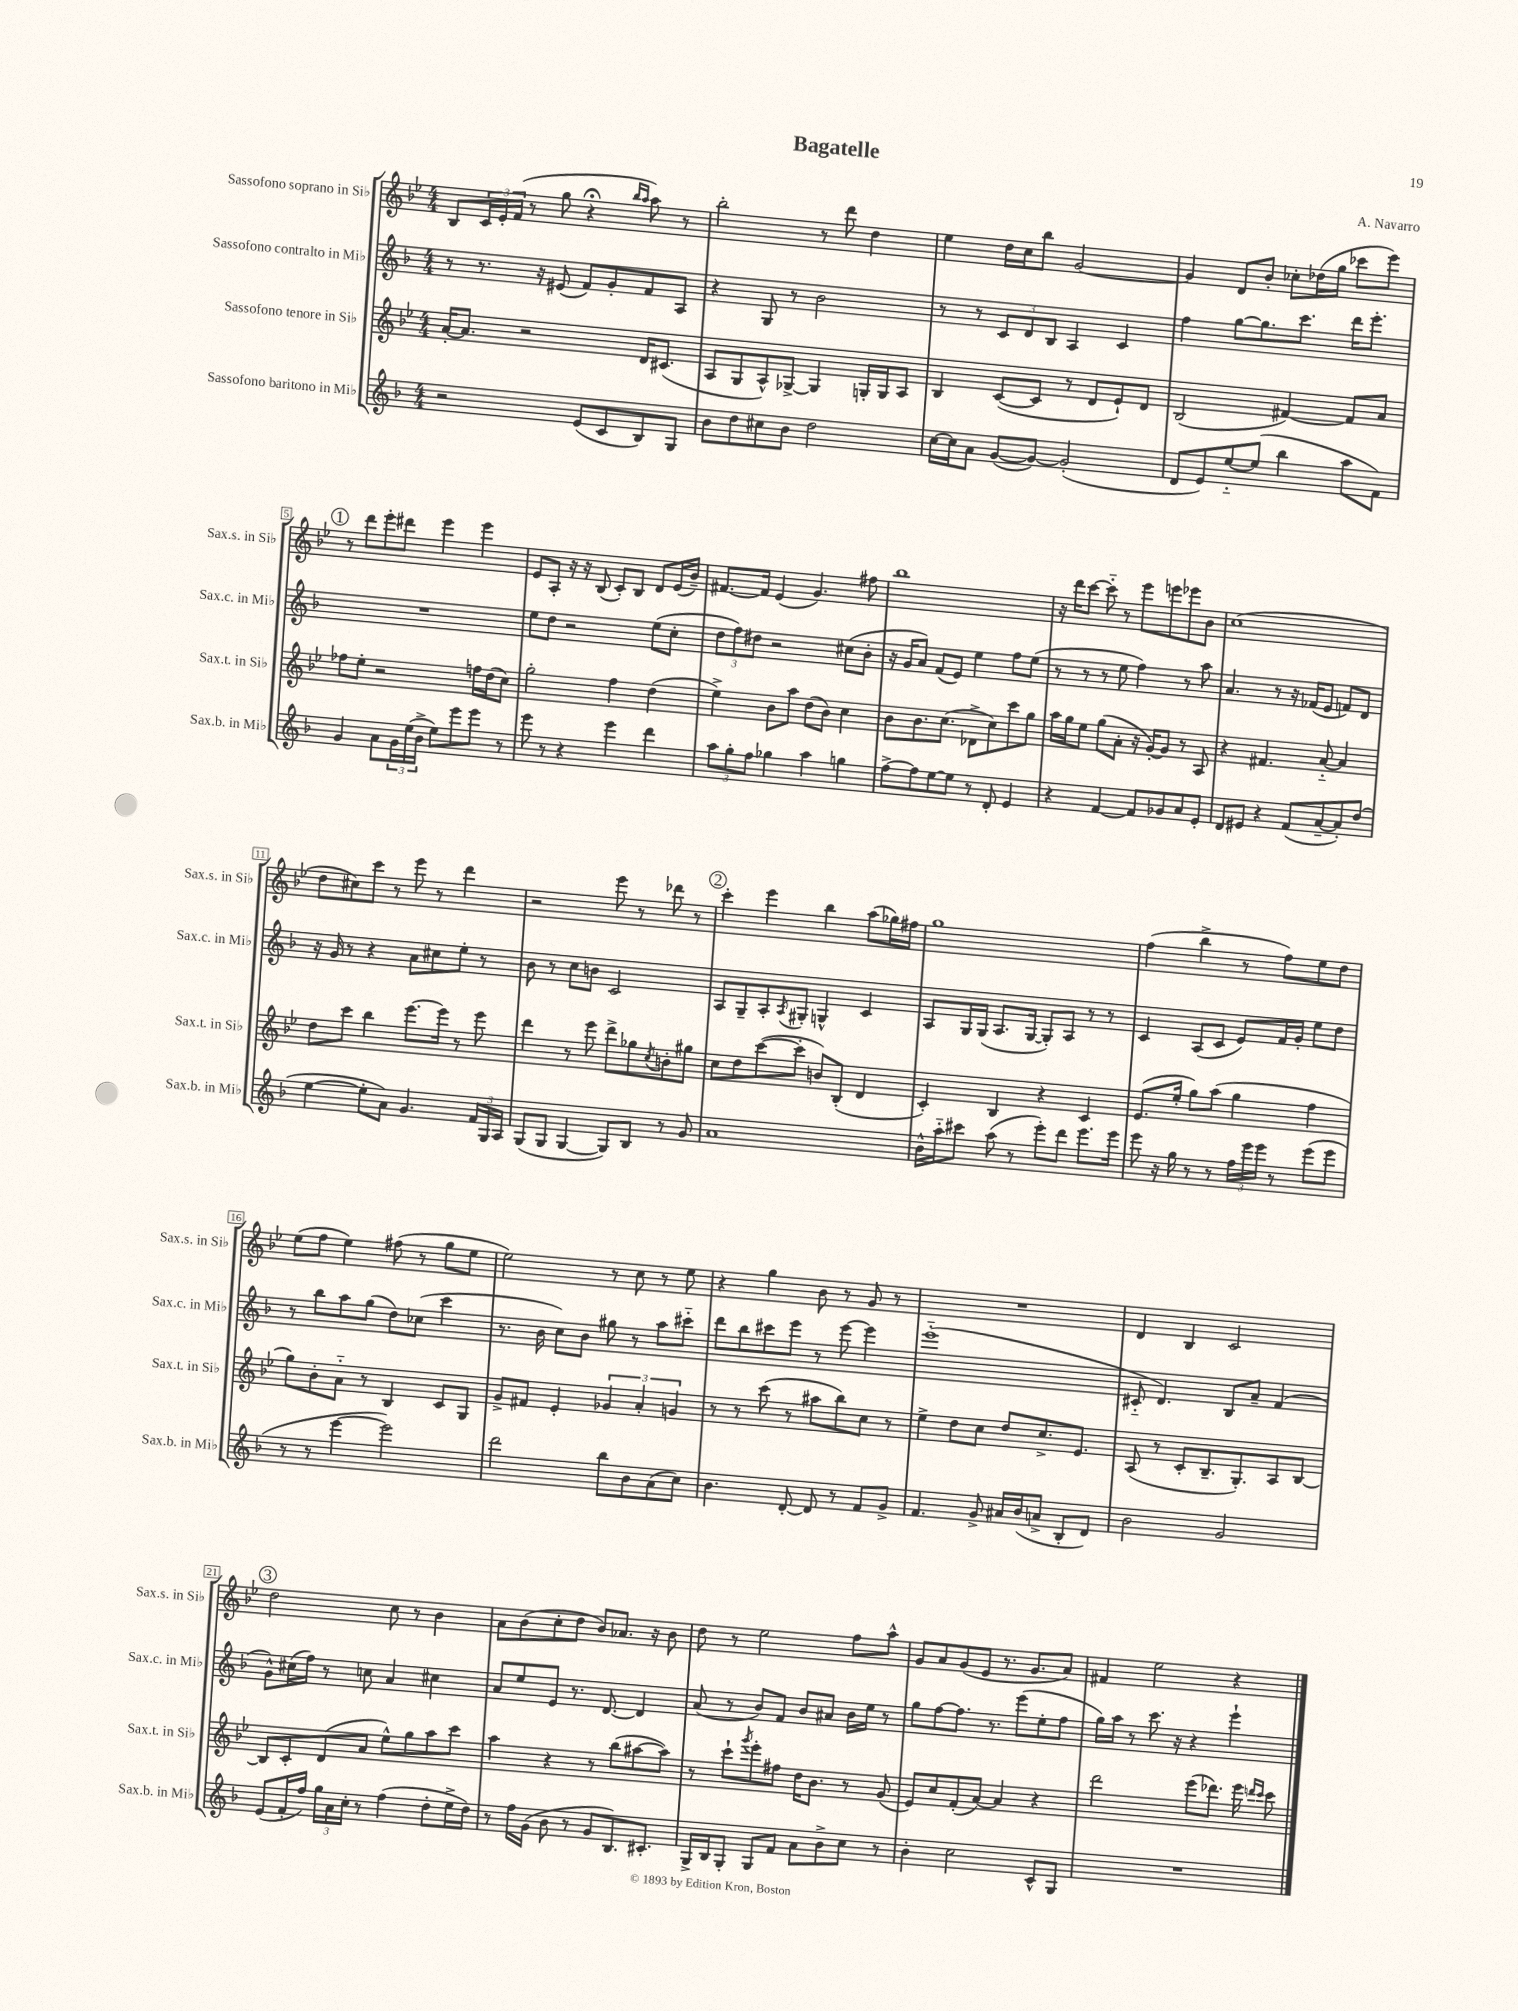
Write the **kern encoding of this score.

**kern	**kern	**kern	**kern
*part4	*part3	*part2	*part1
*staff4	*staff3	*staff2	*staff1
*I"Sassofono baritono in Mi♭	*I"Sassofono tenore in Si♭	*I"Sassofono contralto in Mi♭	*I"Sassofono soprano in Si♭
*I'Sax.b. in Mi♭	*I'Sax.t. in Si♭	*I'Sax.c. in Mi♭	*I'Sax.s. in Si♭
*clefG2	*clefG2	*clefG2	*clefG2
*k[b-]	*k[b-e-]	*k[b-]	*k[b-e-]
*M4/4	*M4/4	*M4/4	*M4/4
=1	=1	=1	=1
2r	[16a'/KL	8r	8B-/L
.	8.a/J]	.	.
.	.	8.r	24c/L
.	.	.	24e-'/
.	.	.	(24f/JJ
.	2r	.	8r
.	.	16r	.
.	.	(8e#X/	8gg\
(8e/L	.	8f/L)	4r;<
8c/	.	8g'/	.
.	.	.	16qqbb-/LL
.	.	.	16qqaa/JJ
8B-/)	16d/KL	8f/	8aa\)
.	(8.c#X/J	.	.
8G/J	.	8A/J	8r
=2	=2	=2	=2
8b-\L	8A/L	4r	2bb-'\
8dd\	8G/	.	.
8cc#X\	8A^^/)	8G/	.
8b-\J	[8G-X^/J	8r	.
2dd\	4G-/]	2b-\	8r
.	.	.	8ddd\
.	16Gn'/LL	.	4dd\
.	16G/J	.	.
.	8A/J	.	.
=3	=3	=3	=3
[16cc\LL	4B-/	8r	4ee-\
16cc\J]	.	.	.
8a\J	.	8r	.
([8g/L	([8c/L	12c/L	16dd\LL
.	.	.	16cc\J
.	.	12d/	.
8g/J_)	8c/J]	.	8bb-\J
.	.	12B-/J	.
(2g'/]	8r	4A/	[2g/
.	8d/L	.	.
.	8e-`/)	4c/	.
.	8d/J	.	.
=4	=4	=4	=4
8d/L	(2B-/	4ff\	4g/]
8e/)	.	.	.
[8ee/	.	[8gg\L	8d/L
(8ee/J]	.	8.gg\]	8b-'/J
4bb-\	[4f#X/)	.	8cc-X'\L
.	.	8.ccc\J	.
.	.	.	(16dd-X\L
.	.	.	16gg\JJ
8aa\L	8f#/L]	16ddd\KL	8ccc-X\L
.	.	8.eee'\J	.
8f\J)	8a/J	.	8eee-\J)
!!LO:LB:g=z
!!LO:REH:place=s1:t=1
=5	=5	=5	=5
4g/	8ff-X\L	1r	8r
.	8ee-'\J	.	8ddd\L
8a\L	2r	.	8eee-'\
24g\L	.	.	8ddd#X\J
(24ee\	.	.	.
24b-^\JJ	.	.	.
8ee\L)	.	.	4eee-\
8eee\	.	.	.
8eee\J	16ffn\LL	.	4eee-\
.	(16dd\J	.	.
8r	8cc\J)	.	.
=6	=6	=6	=6
8eee\	2gg'\	8ee\L	8e-/L
8r	.	8dd\J	8A'/J
4r	.	2r	16r
.	.	.	16r
.	.	.	(8B-/
4eee\	4ff\	.	8c'/L)
.	.	.	8B-/J
4ddd\	(4dd\	(8ee\L	8d/L
.	.	8cc'\J	(16e-/L
.	.	.	16b-~/JJ)
=7	=7	=7	=7
12aa\L	4ee-^\)	12dd\L	[8.f#X/L
12gg'\	.	12ff\)	.
12ff\J	.	12dd#X\J	.
.	.	.	16f#/Jk]
4gg-X\	8b-\L	2r	(4e-/
.	8aa\J	.	.
4aa\	(8dd\L	.	4.g/)
.	8b-\J)	.	.
4ggn\	4cc\	(8cc#X\L	.
.	.	8b-'\J	8ff#X\
=8	=8	=8	=8
[8ff^\L	8b-\L	16r	1bb-
.	.	16g/KL	.
8ff\]	8.b-\	8a/J)	.
[8ee\	.	(8f/L	.
.	(8.cc\J	.	.
8ee\J]	.	8e/J)	.
8r	8d-X^\L	4ee\	.
8d'/	8cc\)	.	.
4e/	8ccc\	8ff\L	.
.	8gg\J	(8ee\J	.
=9	=9	=9	=9
4r	16aa\LL	8r	16r
.	16gg\J	.	16ddd\KL
.	8ee-\J	8r	[8ccc\J
[4f/	(8gg\L	8r	8ccc\]
.	8a'\J	8ee\	8r
8f/L]	16r	4ff\)	8eee-\L
.	[16g'/KL)	.	.
8g-X/	8g/J]	.	8eeen\
8a/	8r	8r	8eee-X\
8e'/J	8A/	8aa\	8b-\J
=10	=10	=10	=10
8d/L	4r	4.a/	(1cc
8e#X/J	.	.	.
4r	4.f#X/	.	.
.	.	8r	.
(8f/L	.	16r	.
.	.	(16f-X/KL	.
[8a~/	[8a/	8e/J	.
8a'/])	4a/]	8fn/L)	.
(8dd/J	.	8d/J	.
!!LO:LB:g=z
=11	=11	=11	=11
[4ee\	8dd\L	16r	8dd\L
.	.	16g/	.
.	8ccc\J	8r	8cc#X\)
8ee'\L]	4bb-\	4r	8ccc\J
8a\J)	.	.	8r
4.g/	[8.eee-\L	8a\L	8eee-\
.	.	8cc#X\	8r
.	16eee-\Jk]	.	.
.	8r	8ee'\J	4ddd\
24f/LL	8eee-\	8r	.
24G/	.	.	.
24A/JJ	.	.	.
=12	=12	=12	=12
(8G/L	4ddd\	8b-\	2r
8G/J	.	8r	.
[4G/	8r	8cc\L	.
.	8eee-\	8bn\J	.
8G/L])	8ddd^\L	2c/	8eee-\
8B-/J	8gg-X\	.	8r
.	8qcc/	.	.
8r	8bn'\	.	8ddd-X\
8g/	8gg#X\J	.	8r
!!LO:REH:place=s1:t=2
=13	=13	=13	=13
1a	8cc\L	8A/L	4ccc'\
.	8dd\	8G~/	.
.	([8ccc\	8A'/	4eee-\
.	.	8qA/	.
.	8ccc'\J]	8G#X'/J	.
.	8bn/L)	4Gn^^/	4bb-\
.	(8B-'/J	.	.
.	4d/	4c/	(8aa\L
.	.	.	16gg-X\L)
.	.	.	16ff#X\JJ
=14	=14	=14	=14
16b-^^\LL	4c'/)	8A/L	1gg
16aa\J	.	.	.
8ccc#X\J	.	16G/L	.
.	.	(16G/JJ	.
(8aa\	4B-/	8.A/L	.
8r	.	.	.
.	.	[16G/Jk	.
8eee'\L)	4r	8G'/L])	.
8ddd\J	.	8A/J	.
8.eee\L	4c/	8r	.
.	.	8r	.
16eee\Jk	.	.	.
=15	=15	=15	=15
8eee\	(8.e-/L	4c/	(4ff\
16r	.	.	.
16gg\	16ee-'/Jk	.	.
8r	8gg\L)	(8A/L	4bb-^\
8r	(8aa\J	8c/J	.
24ff\LL	4gg\	8e/L)	8r
24eee\	.	.	.
24eee\JJ	.	.	.
8r	.	16f/L	8ff\L)
.	.	16g'/JJ	.
(8eee\L	4ff\	8ee\L	8ee-\
8eee\J	.	8dd\J	8dd\J
!!LO:LB:g=z
=16	=16	=16	=16
8r	8gg\L)	8r	(8ee-\L
8r	8b-'\	8bb-\L	8ff\J
[4eee\	8a\J	8aa\	4ee-\)
.	8r	(8gg\J	.
2eee\])	4B-/	8dd\L)	(8ff#X\
.	.	(8cc-X\J	8r
.	8c/L	4ccc\	8gg\L
.	8G/J	.	8ee-\J
=17	=17	=17	=17
2ddd\	8g^/L	8.r	2ee-\)
.	8f#X/J	.	.
.	.	16b-\	.
.	4e-'/	8cc\L)	.
.	.	8b-\J	.
8bb-\L	6g-X/	8gg#X\	8r
8b-\	.	8r	8cc\
.	6a'/	.	.
(8a\	.	8aa\L	8r
.	6gn/	.	.
8cc\J)	.	8ccc#X\J	8ee-\
=18	=18	=18	=18
4.b-\	8r	8ddd\L	4r
.	8r	8bb-\	.
.	(8ccc\	8ccc#X\	4gg\
[8d'/	8r	8eee\J	.
8d/]	8aa#X\L	8r	8b-\
8r	8bb-\)	[8eee\	8r
8f/L	8cc\J	4eee\]	8g/
8g^/J	8r	.	8r
=19	=19	=19	=19
4.f/	4ee-^\	(1eee	1r
.	8dd\L	.	.
8g^/	8cc\J	.	.
16a#X/LL	8dd/L	.	.
(16b-/J	.	.	.
8an^/J	8.cc^/	.	.
8B-'/L	.	.	.
.	8.e-/J	.	.
8d/J)	.	.	.
=20	=20	=20	=20
2b-\	(8A/	8c#X/	4d/
.	8r	4.d/)	.
.	8c'/L	.	4B-/
.	8.B-~/	.	.
2g/	.	8B-/L	2c/
.	8.G'/)	.	.
.	.	8a~/J	.
.	8A/	(4f/	.
.	[8B-/J	.	.
!!LO:LB:g=z
!!LO:REH:place=s1:t=3
=21	=21	=21	=21
(8e/L	8B-/L]	8g^^\L)	2dd\
16f'/L	8c'/	(16cc#X\L	.
16ff/JJ)	.	16ff\JJ)	.
24gg\LL	(8d/	8r	.
24a\	.	.	.
24cc'\JJ	.	.	.
8r	8a/J	8ccn\	.
(4ff\	8ee-^^\L)	4a/	8cc\
.	8gg\	.	8r
8dd'\L	8aa\	4cc#X\	4b-\
16ee^\L	8ccc\J	.	.
16dd\JJ)	.	.	.
=22	=22	=22	=22
8r	4aa\	8a/L	8a\L
16ff\LL	.	8ee/	(8b-\
(16g\JJ	.	.	.
8b-\	4r	8e/J	8cc'\
8r	.	8.r	8dd\J
8g/L	8r	.	8b-/L)
.	.	[8.d/	.
8.B-/)	(8bb-\L	.	8.a-X/J
.	[8aa#X\	4d/]	.
8.c#X'/J	.	.	16r
.	8aa#\J])	.	8b-\
=23	=23	=23	=23
16G^/LL	8r	(8a/	8dd\
16B-/J	.	.	.
8G'/J	8ccc`\L	8r	8r
.	8qggg/	.	.
8G/L	8eee-'\	8b-/L)	2ee-\
8f/J	8ff#X\J	8f/J	.
8a\L	16dd\KL	8b-/L	.
.	8.b-\J	.	.
8b-^\	.	8a#X/J	.
8cc\J	8r	16b-\LL	8ff\L
.	.	16ee\JJ	.
8r	(8g/	8r	8aa^^\J
=24	=24	=24	=24
4b-'\	8e-/L)	8gg\L	8g/L
.	8cc/	[8ff\	8a/
2cc\	(8f'/	8.ff\J]	(8g/
.	[8a/J)	.	8e-/J
.	.	8.r	.
.	4a/]	.	8.r
.	.	(8eee\L	.
.	.	.	8.g/L
8c^^/L	4r	8ee'\	.
8G/J	.	8ff\J	8a/J)
=25	=25	=25	=25
1r	2ddd\	16gg\LL)	4f#X/
.	.	16aa\JJ	.
.	.	8r	.
.	.	8.ccc\	2ee-\
.	.	16r	.
.	(8eee-\L	4r	.
.	8.ddd-X\J)	.	.
.	.	4eee`\	4r
.	16eee-\	.	.
.	16qqdddn/LL	.	.
.	16qqccc/JJ	.	.
.	8ccc\	.	.
==	==	==	==
*-	*-	*-	*-
